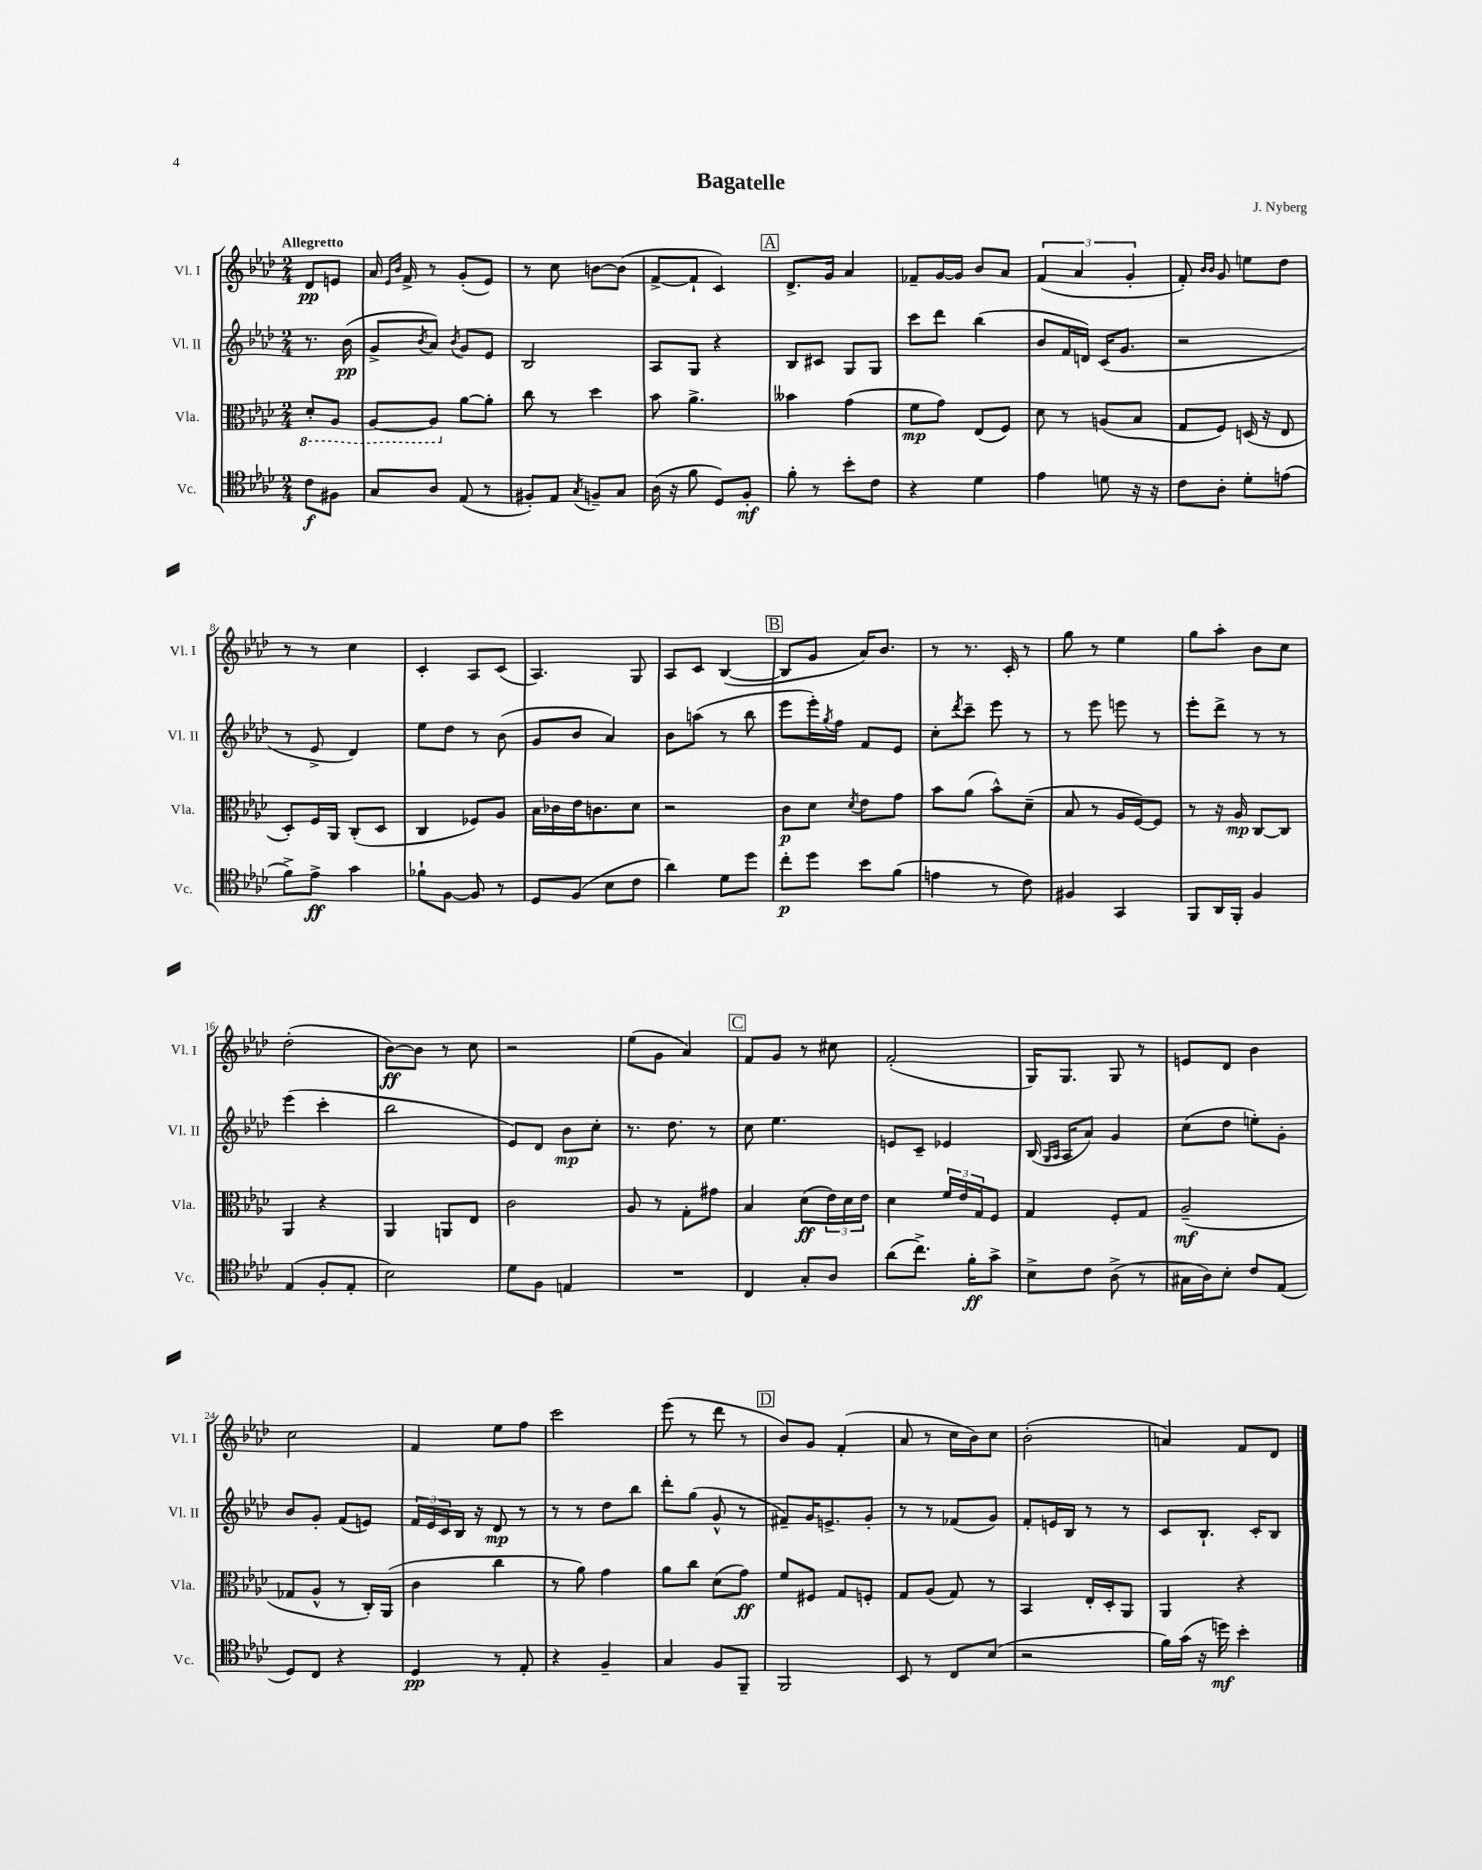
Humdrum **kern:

**kern	**kern	**kern	**kern
*staff4	*staff3	*staff2	*staff1
*clefC4	*clefC3	*clefG2	*clefG2
*k[b-e-a-d-]	*k[b-e-a-d-]	*k[b-e-a-d-]	*k[b-e-a-d-]
*M2/4	*M2/4	*M2/4	*M2/4
8c\L	8D-'/L	8.r	8d-/L
8F#\J	8AA-/J	.	8e/J
.	.	(16b-\	.
=	=	=	=
8G/L	[8AA-/L	8g^/L	16a-/
.	.	.	16qqe-/LL
.	.	.	16qqb-/JJ
.	.	.	16f^/
.	.	8qb-/	.
8A-/J	8AA-/]J	8a-/J)	8r
.	.	8qb-/	.
(8E-/	[8a-\L	8g/L	(8g'/L
8r	8a-'\]J	8e-/J	8e-/J)
=	=	=	=
8F#'/L)	8cc\	2B-/	8r
8E-/J	8r	.	8cc\
8qG/	.	.	.
8F~/L	4dd-\	.	[8b\L
8G/J	.	.	(8b\]J
=	=	=	=
(16A-\	8b-\	8A-/L	[8f^/L
16r	.	.	.
8f\	4.a-^\	8G/J	8f`/]J
8D-/L)	.	4r	4c/)
8F'/J	.	.	.
=	=	=	=
8f'\	4b--\	8B-/L	8.d-^/L
8r	.	8c#/J	.
.	.	.	16g/Jk
8b-'\L	(4g\	8G/L	4a-/
8c\J	.	8G/J	.
=	=	=	=
4r	8f\L	8ccc\L	8f-~/L
.	8g\J)	8ddd-\J	[16g/L
.	.	.	16g/]JJ
4d-\	(8E-/L	(4bb-\	8b-/L
.	8F/J)	.	8a-/J
=	=	=	=
4e-\	8d-\	8b-/L	(6f/
.	8r	16f/L	.
.	.	.	6a-/
.	.	16d/JJ)	.
8d\	(8A/L	(16c/LK	.
.	.	8.g/J	.
.	.	.	6g'/
16r	8B-/J	.	.
16r	.	.	.
=	=	=	=
8c\L	8G/L	2r	8f'/)
.	.	.	16qqb-/LL
.	.	.	16qqb-/JJ
8A-'\J	8F/J)	.	8g/
8d-'\L	(16D/	.	8ee\L
.	16r	.	.
(8e\J	8E-/	.	8dd-\J
=	=	=	=
8f^\L)	8D-'/L)	8r	8r
8e-^\J	16F/L	8e-^/	8r
.	16AA-/JJ	.	.
4g\	(8C'/L	4d-/)	4cc\
.	8D-/J	.	.
=	=	=	=
8f-`\L	4C/	8ee-\L	4c'/
[8F\J	.	8dd-\J	.
8F/]	8F-/L)	8r	8A-/L
8r	8A-/J	(8b-\	(8c/J
=	=	=	=
8D-/L	16B-\LL	8g/L	4.A-/)
.	16c-\	.	.
(8F/J	16e-\J	8b-/J	.
.	8.c\	.	.
8B-\L	.	4a-/)	.
8c\J	8d-\J	.	8G/
=	=	=	=
4a-\)	2r	8b-\L	8A-/L
.	.	(8aa\J	8c/J
8d-\L	.	8r	([4B-/
8dd-\J	.	8bb-\	.
=	=	=	=
8cc'\L	8c\L	8eee-\L	8B-/]L
8dd-\J	8d-\J	16eee-'\L)	8g/J
.	.	8qgg/	.
.	.	16ff\JJ	.
.	8qd-/	.	.
8b-\L	8e-\L	8f/L	16a-/LK)
.	.	.	8.b-/J
(8f\J	8g\J	8e-/J	.
=	=	=	=
4e\	8b-\L	8cc'\L	8r
.	.	8qddd-/	.
.	(8a-\J	8ccc~\J	8.r
8r	8b-^^\L)	8eee-\	.
.	.	.	16c'/
8c\)	(8d-~\J	8r	8r
=	=	=	=
4F#/	8B-/	8r	8gg\
.	8r	8eee-\	8r
4GG/	16A-/LL	8eee\	4ee-\
.	[16F/J)	.	.
.	8F/]J	8r	.
=	=	=	=
8FF/L	8r	8eee-'\L	8gg\L
16AA-/L	16r	8ddd-^\J	8aa-'\J
16FF'/JJ	16A-/	.	.
4F/	[8C/L	8r	8b-\L
.	8C/]J	8r	8cc\J
=	=	=	=
(4E-/	4AA-/	(4eee-\	(2dd-'\
8F'/L	4r	4ccc'\	.
8E-'/J	.	.	.
=	=	=	=
2B-\)	4AA-/	2bb-\	[8b-\L)
.	.	.	8b-\]J
.	8AA/L	.	8r
.	8E-/J	.	8cc\
=	=	=	=
8d-\L	2c\	8e-/L)	2r
8F\J	.	8d-/J	.
4E/	.	8b-\L	.
.	.	8cc'\J	.
=	=	=	=
2r	8A-/	8.r	(8ee-\L
.	8r	.	8g\J
.	.	8.dd-\	.
.	8G'\L	.	4a-/)
.	8g#\J	8r	.
=	=	=	=
4C/	4B-/	8cc\	8f/L
.	.	4.ee-\	8g/J
8G'/L	(8d-\L	.	8r
8A-/J	24e-\L)	.	8cc#\
.	24d-\	.	.
.	24e-\JJ	.	.
=	=	=	=
(8a-\L	4d-\	8e/L	(2f'/
8.cc^\J)	.	8c~/J	.
.	24f/LL	4e-/	.
.	24e-/	.	.
16f'\LK	.	.	.
.	24G/J	.	.
8g^\J	8F/J	.	.
=	=	=	=
8B-^\L	4G/	(16B-/	16G/LK)
.	.	16qqG/LL	.
.	.	16qqA-/JJ	.
.	.	16A-/LK	8.G/J
8c\J	.	8a-/J)	.
(8A-^\	8F'/L	4g/	8G/
8r	8G/J	.	8r
=	=	=	=
16G#\LL	(2A-~/	(8cc\L	8e/L
16A-\J)	.	.	.
8B-'\J	.	8dd-\J	8d-/J
8c/L	.	8ee'\L)	4b-\
(8E-/J	.	8g'\J	.
=	=	=	=
8D-/L)	8G-/L	8b-/L	2cc\
8C/J	8A-^^/J	8g'/J	.
4r	8r	(8f/L	.
.	16C'/LL)	8e/J)	.
.	(16AA-/JJ	.	.
=	=	=	=
4D-/	4c\	24f/LL	4f/
.	.	24e-/	.
.	.	24c/	.
.	.	16B-/JJ	.
.	.	16r	.
8r	4cc\	8d-/	8ee-\L
8E-'/	.	8r	8ff\J
=	=	=	=
4r	8r	8r	2ccc\
.	8a-\)	8r	.
4F~/	4g\	8dd-\L	.
.	.	8bb-\J	.
=	=	=	=
4G/	8a-\L	8ddd-'\L	(8eee-\
.	8cc\J	(8gg\J	8r
8F/L	(8d-\L	8g^^/	8ddd-\
8FF~/J	8g\J)	8r	8r
=	=	=	=
2FF/	8f/L	8f#~/L)	8b-/L)
.	8F#/J	16g/K	8g/J
.	.	8.e^/	.
.	8G/L	.	(4f'/
.	8F'/J	8g'/J	.
=	=	=	=
8BB-/	8G/L	8r	8a-/
8r	(8A-/J	8r	8r
8C/L	8G/)	(8f-/L	16cc\LL
.	.	.	16b-\J)
(8B-/J	8r	8g/J)	8cc\J
=	=	=	=
2r	4BB-/	8f'/L	(2b-'\
.	.	16e/L	.
.	.	16B-/JJ	.
.	16E-'/LL	8r	.
.	16D-'/J	.	.
.	8AA-/J	8r	.
=	=	=	=
16f\LL)	4AA-/	8c/L	4a/)
(16g\JJ	.	.	.
16r	.	8.B-`/J	.
16dd\)	.	.	.
4b-'\	4r	.	8f/L
.	.	16c'/LK	.
.	.	8B-/J	8d-/J
==	==	==	==
*-	*-	*-	*-
